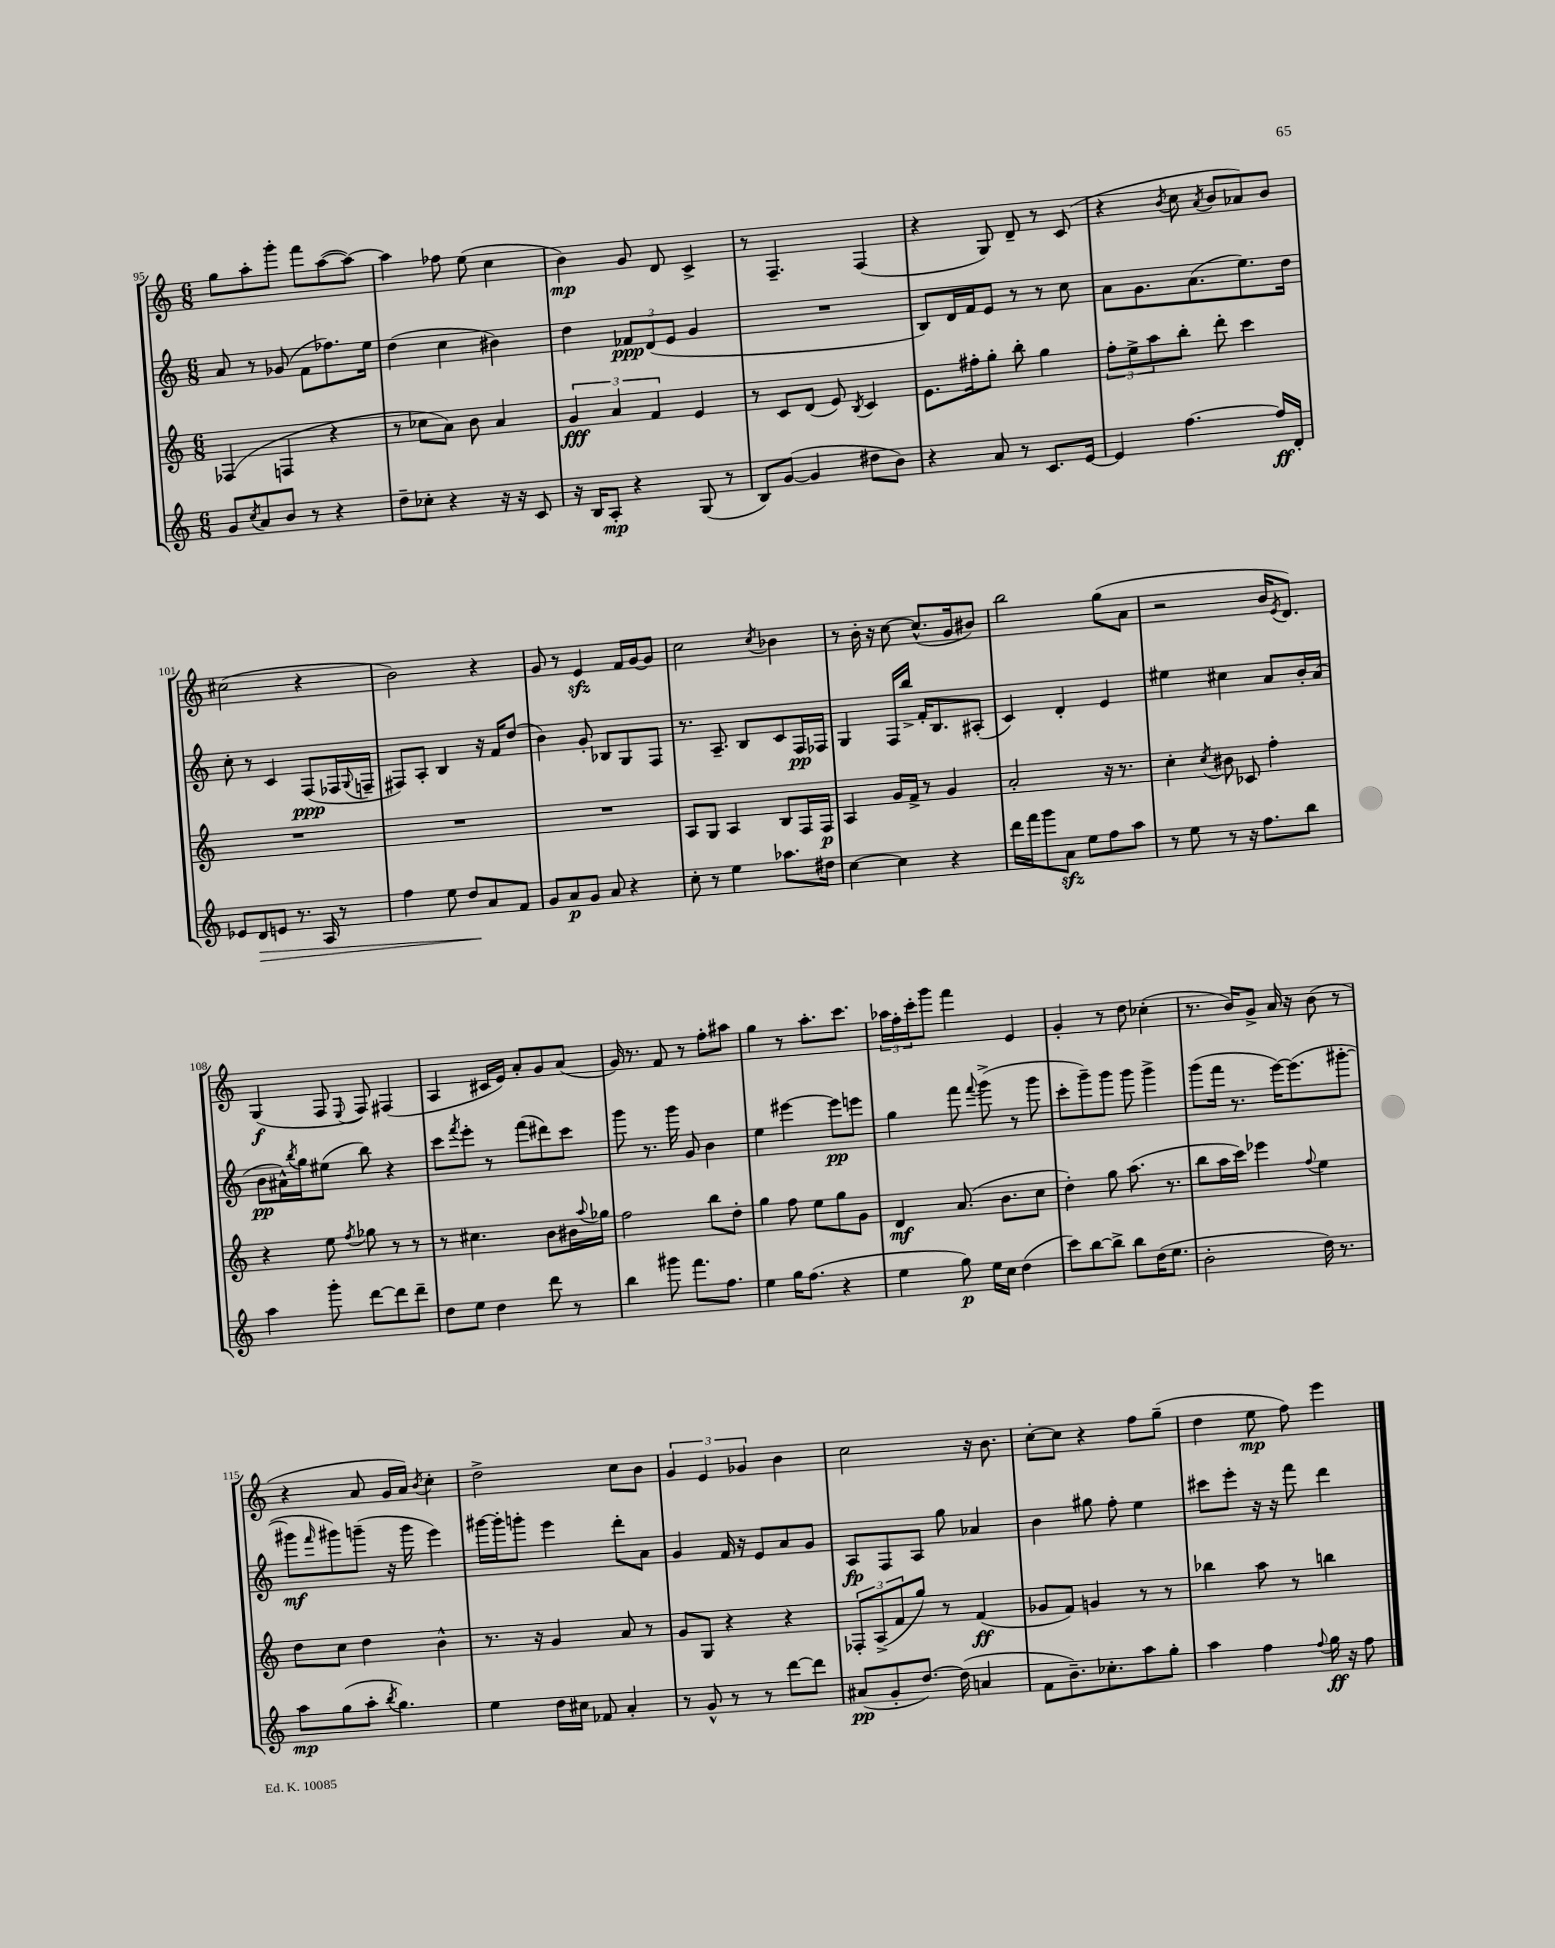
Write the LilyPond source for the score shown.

<<
\new StaffGroup <<
\new Staff = "s0" {
    \clef treble \key c \major \numericTimeSignature \time 6/8
    g''8 a''8-. g'''8-. f'''8 a''8~( a''8~) |
    a''4 fes''8 e''8( c''4 |
    b'4\mp) g'8 d'8 c'4-> |
    r8 f4.-- f4( |
    r4 g8) d'8-- r8 c'8( |
    r4 \acciaccatura { b'8 } c''8 \acciaccatura { a'8 } b'8 aes'8) b'8 |
    cis''2( r4 |
    b'2) r4 |
    g'8 r8 e'4\sfz f'16 g'16~ g'8 |
    c''2 \acciaccatura { c''8 } bes'4 |
    r8 b'16-. r16 c''8~ c''8.-^( g'16 bis'8) |
    b''2 g''8( a'8 |
    r2 b'16 \acciaccatura { e'8 } d'8.) |
    g4\f( f8 \appoggiatura { e8 } f8) fis4( |
    a4 cis'16 e'16) a'8-. g'8 a'8( |
    g'16) r8. f'8 r8 f''8-. ais''8 |
    g''4 r8 a''8.-. c'''8. |
    \tuplet 3/2 { aes''16 f''16-. c'''16-. } g'''8 f'''4 e'4 |
    g'4-. r8 d''8 ces''4-.( |
    r8. b'16) g'8-> a'16 r16 b'8( r8 |
    r4 a'8 g'16 a'16) \acciaccatura { b'8 } c''4-. |
    d''2-> c''8 b'8 |
    \tuplet 3/2 { g'4 e'4 ges'4 } b'4 |
    c''2 r16 b'8. |
    c''8~-. c''8 r4 f''8 g''8--( |
    d''4 e''8\mp f''8) e'''4 \bar "|." |
}
\new Staff = "s1" {
    \clef treble \key c \major \numericTimeSignature \time 6/8
    a'8 r8 ges'8( f'8 fes''8.) e''16 |
    d''4( c''4 bis'4) |
    d''4 \tuplet 3/2 { fes'8\ppp d'8( e'8 } g'4 |
    R2. |
    b8) d'16 f'16 e'8 r8 r8 c''8 |
    a'8 g'8. a'8.( e''8.) d''16 |
    c''8-. r8 c'4 f8\ppp( fes16 \appoggiatura { g8 } f16-- |
    fis8) a8-. b4 r16 f'16 d''8( |
    b'4) g'8-. bes8 g8 f8 |
    r8. a8.-- b8 c'8 f16\pp fes16 |
    g4 f16 b''16-> f'16-. b8. ais8-.( |
    c'4) d'4-. e'4 |
    eis''4 cis''4 a'8 b'16-. a'16( |
    b'8\pp ais'16-^) \acciaccatura { b''8 } g''16 eis''8( b''8) r4 |
    c'''8 \acciaccatura { f'''8 } e'''8-. r8 f'''8( dis'''8) c'''8 |
    g'''8 r8. g'''16 g'8 b'4 |
    e''4 eis'''4~ eis'''8\pp e'''8 |
    g''4 f'''8 \appoggiatura { f'''8 } g'''8->( r8 g'''8 |
    c'''8-. g'''8--) g'''8 g'''8 g'''4-> |
    g'''8( f'''16 r8. e'''16~) e'''8.( gis'''8~-. |
    gis'''8\mf \grace { f'''16 } gis'''8) g'''8--( r16 g'''16 e'''4) |
    gis'''16~ gis'''16-. g'''8-. e'''4 d'''8-. a'8 |
    g'4 f'16 r16 e'8 a'8 g'8 |
    a8\fp f8 a8 g''8 aes'4 |
    b'4 gis''8 f''8-. e''4 |
    cis'''8 e'''8-. r16 r16 f'''8 d'''4 \bar "|." |
}
\new Staff = "s2" {
    \clef treble \key c \major \numericTimeSignature \time 6/8
    fes4( f4 r4 |
    r8 ces''8 a'8) b'8 a'4 |
    \tuplet 3/2 { g'4\fff a'4 f'4 } e'4 |
    r8 c'8 d'8( e'8) \acciaccatura { b8 } c'4 |
    e'8. fis''16-. g''8-. b''8-. g''4 |
    \tuplet 3/2 { f''8-. e''8-> a''8 } b''8-. d'''8-. c'''4 |
    R2. |
    R2. |
    R2. |
    a8 g8 a4 b8 f16 f16\p |
    a4 g'16 f'16-> r8 g'4 |
    a'2-. r16 r8. |
    c''4-. \acciaccatura { c''8 } bis'8 ces'8 f''4-. |
    r4 e''8 \acciaccatura { f''8 } ges''8 r8 r8 |
    r8 cis''4. b'8 bis'16 \appoggiatura { a''8 } ges''16 |
    f''2 b''8 d''8-. |
    g''4 f''8 e''8 g''8 g'8 |
    d'4\mf a'8.( b'8. c''8 |
    d''4-.) g''8 a''8.( r8. |
    b''8 a''16 c'''16) ees'''4 \appoggiatura { f''8 } e''4 |
    d''8 c''8 d''4 b'4-^ |
    r8. r16 g'4 a'8 r8 |
    g'8 g8 r4 r4 |
    \tuplet 3/2 { fes8-. a8->( f'8 } g''8) r8 f'4\ff( |
    ges'8 f'8) g'4 r8 r8 |
    bes''4 a''8 r8 b''4 \bar "|." |
}
\new Staff = "s3" {
    \clef treble \key c \major \numericTimeSignature \time 6/8
    g'8 \acciaccatura { c''8 } a'8 b'8 r8 r4 |
    d''8-- ces''8-. r4 r16 r16 c'8 |
    r16 b16 a8-.\mp r4 g8( r8 |
    b8) g'8~( g'4 dis''8 b'8) |
    r4 a'8 r8 c'8. e'16~ |
    e'4 f''4.~ f''16\ff d'16-. |
    ees'8 d'8\> e'8 r8. a16 r8 |
    f''4 e''8 d''8\! a'8 f'8 |
    g'8 a'8\p g'8 a'8 r4 |
    c''8-. r8 e''4 aes''8. dis''16 |
    c''4~ c''4 r4 |
    d'''16 f'''16 g'''8 a'8\sfz e''8 f''8 a''8 |
    r8 e''8 r8 r16 f''8. b''8 |
    a''4 g'''8-. d'''8~ d'''8 d'''8-- |
    d''8 e''8 d''4 d'''8 r8 |
    b''4 gis'''8 f'''8. f''8. |
    e''4 g''16 f''8.( r4 |
    e''4 g''8\p) e''16 c''16 d''4( |
    c'''8) b''8~ b''8-> b''8 d''16( e''8. |
    b'2-. d''16) r8. |
    a''8\mp g''8( a''8-. \acciaccatura { b''8 } g''4.) |
    e''4 d''16 cis''16 fes'8 a'4-. |
    r8 g'8-^ r8 r8 d'''8~ d'''8 |
    ais'8\pp( g'8-. d''8.~) d''16( a'4 |
    f'8 b'8.--) ces''8.-. a''8 g''8-. |
    a''4 f''4 \appoggiatura { f''8 } g''16\ff r16 f''8 \bar "|." |
}
>>
>>
\layout { \context { \Score currentBarNumber = #95 } }
